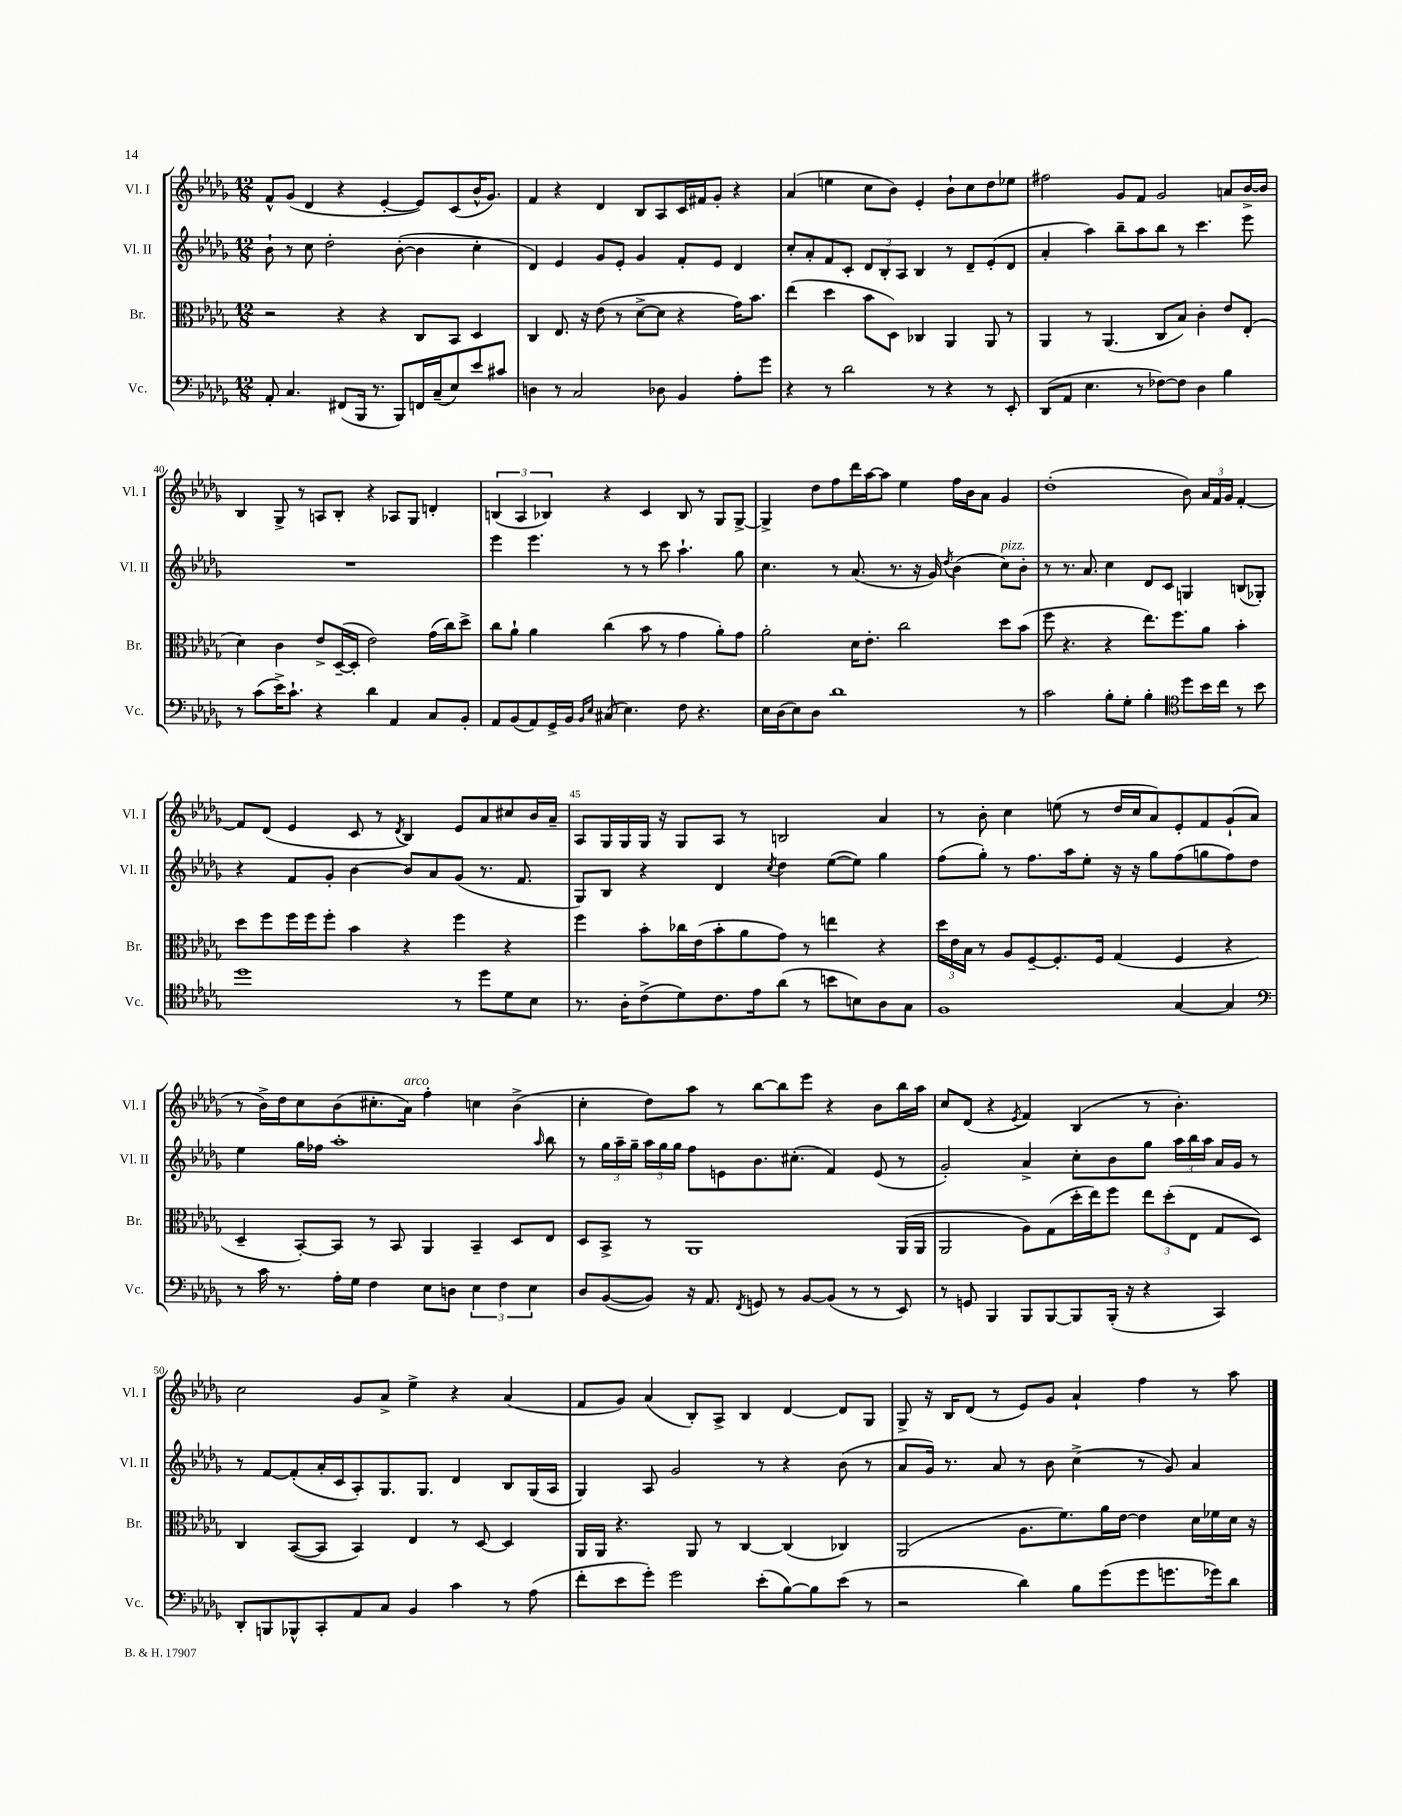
<<
\new StaffGroup <<
\new Staff = "s0" \with { instrumentName = "Vl. I" shortInstrumentName = "Vl. I" } {
    \clef treble \key des \major \numericTimeSignature \time 12/8
    \autoBeamOff f'8[-^ ges'8]( des'4 r4 ees'4~-. ees'8[) c'8( bes'16-^ ges'8.]) |
    f'4 r4 des'4 bes8[ aes8 c'16 fis'16 ges'8]-. r4 |
    aes'4( e''4 c''8[ bes'8]) ees'4-. bes'8[-! c''8 des''8 ees''8] |
    fis''2 ges'8[ f'8] ges'2 a'8[ bes'16~-> bes'16] |
    bes4 ges8-> r8 a8[ bes8]-. r4 aes8[ ges8] d'4-. |
    \tuplet 3/2 { b4( aes4 bes4) } r4 c'4 bes8 r8 ges8[ ges8]~-> |
    ges4-> des''8[ f''8 des'''16 aes''16~ aes''8] ees''4 f''16[ bes'16 aes'8] ges'4 |
    des''1-.( bes'8) \tuplet 3/2 { aes'16[ f'16 ges'16] } f'4~-. |
    f'8[ des'8]( ees'4 c'8 r8 \acciaccatura { des'8 } bes4) ees'8[ aes'8 cis''8 bes'16 aes'16]-- |
    aes8[ ges16 ges16 ges16] r16 ges8[ aes8] r8 b2 aes'4 |
    r8 bes'8-. c''4 e''8( r8 des''16[ c''16 aes'8) ees'8-. f'8 ges'8-!( aes'8] |
    r8 bes'16[->) des''16 c''8 bes'8( cis''8.-. aes'16]^\markup { \italic "arco" }) f''4-. c''4 bes'4->( |
    c''4-. des''8[) aes''8] r8 bes''8[~ bes''8 ees'''8] r4 bes'8[ bes''16 aes''16] |
    c''8[ des'8]( r4 \acciaccatura { ees'8 } f'4) bes4( r8 bes'4.-.) |
    c''2 ges'8[ aes'8]-> ees''4-> r4 aes'4( |
    f'8[ ges'8]) aes'4( bes8[-.) aes8]-> bes4 des'4~ des'8[ ges8] |
    ges8-> r16 bes16[ des'8]( r8 ees'8[) ges'8] aes'4-! f''4 r8 aes''8 \bar "|." |
}
\new Staff = "s1" \with { instrumentName = "Vl. II" shortInstrumentName = "Vl. II" } {
    \clef treble \key des \major \numericTimeSignature \time 12/8
    \autoBeamOff bes'8-! r8 c''8 des''2-. bes'8~-.( bes'4 c''4-. |
    des'4) ees'4 ges'8[ ees'8]-. ges'4 f'8[-. ees'8] des'4 |
    c''8[-. aes'8-. f'8 c'8]-. \tuplet 3/2 { des'8[ bes8-. aes8] } bes4 r8 des'8[-- ees'8-.( des'8] |
    aes'4-. aes''4) bes''8[-- aes''8 bes''8] r8 c'''4. ees'''8 |
    R1. |
    ees'''4 ees'''4. r8 r8 c'''8 aes''4.-! ges''8 |
    c''4. r8 aes'8.( r8. r16 ges'16) \acciaccatura { des''8 } bes'4( c''8[^\markup { \italic "pizz." }) bes'8]-. |
    r8 r8. aes'8. c''4 des'8[ c'8] g4 b8[( ges8]-.) |
    r4 f'8[ ges'8]-. bes'4~ bes'8[ aes'8 ges'8]( r8. f'8. |
    ges8[) bes8] r4 des'4 \acciaccatura { c''8 } des''4 ees''8[~( ees''8]) ges''4 |
    f''8[( ges''8]-.) r8 f''8.[ aes''16 ees''8]-. r16 r16 ges''8[ f''8( g''8 f''8) des''8] |
    ees''4 ges''16[ fes''16] aes''1-. \grace { aes''16 } bes''8 |
    r8 \tuplet 3/2 { ges''16[ aes''16-- ges''16]-- } \tuplet 3/2 { aes''16[ ges''16 ges''16] } f''8[ e'8 bes'8. cis''8.]-.( f'4) e'8( r8 |
    ges'2-.) aes'4-> c''8[-. bes'8 ges''8] \tuplet 3/2 { aes''16[ bes''16 aes''16] } aes'16[ ges'16] r8 |
    r8 f'8[~ f'8-.( aes'16-. c'16 aes8-.) ges8. ges8.] des'4 bes8[ ges16( aes16] |
    ges4) aes8 ges'2 r8 r4 bes'8( r8 |
    aes'8[ ges'16]) r8. aes'8 r8 bes'8 c''4->( r8 ges'8) aes'4 \bar "|." |
}
\new Staff = "s2" \with { instrumentName = "Br." shortInstrumentName = "Br." } {
    \clef alto \key des \major \numericTimeSignature \time 12/8
    \autoBeamOff r2 r4 r4 c8[ bes,8] des4 |
    c4 ees8. r16 ees'8( r8 des'8[~-> des'8] r4 ges'16[) bes'8.] |
    ees''4( des''4 bes'8[ des8]) ces4 aes,4 aes,8 r8 |
    aes,4 r8 aes,4.( c8[ bes8]) c'4-. ees'8[ ees8]-.( |
    des'4) c'4 ees'8[-> des16~--( des16]-. ees'2) ges'16[( c''16) des''8]-> |
    c''8[ aes'8]-! aes'4 c''4( bes'8 r8 ges'4 aes'8[-.) ges'8] |
    aes'2-. des'16[ ees'8.]-. c''2 des''8[ bes'8]( |
    f''8 r4. r4 ees''8.[) f''8. aes'8] bes'4-. |
    des''8[ f''8 f''16 f''16 f''8]-. bes'4 r4 f''4 r4 |
    f''4 bes'8[-. ces''16 ees'16( bes'8-. aes'8 ges'8]) r8 e''4 r4 |
    \tuplet 3/2 { des''16[ ees'16 bes16] } r8 aes8[ f8~-- f8.-. f16] ges4( f4 r4 |
    des4-- bes,8[~-.) bes,8] r8 bes,8 aes,4 bes,4-- des8[ ees8] |
    des8[ bes,8]-> r8 aes,1 aes,16[( aes,16] |
    aes,2 aes8[) ges8( des''16-. ees''16) f''8] \tuplet 3/2 { ees''8[ des''8-.( ees8] } ges8[ des8]) |
    c4 bes,8[~( bes,8] bes,4) ees4 r8 des8~ des4 |
    aes,16[ aes,16] r4. aes,8 r8 c4~ c4( ces4) |
    aes,2( aes8.[ f'8.) aes'16 ees'16]~ ees'4 des'16[ fes'16 des'16] r16 \bar "|." |
}
\new Staff = "s3" \with { instrumentName = "Vc." shortInstrumentName = "Vc." } {
    \clef bass \key des \major \numericTimeSignature \time 12/8
    \autoBeamOff aes,8-. c4. fis,8[( bes,,16] r8. bes,,8[) f,16 c16--( ees8) ees'8 cis'8] |
    d4 r8 c2 des8 bes,4 aes8[-. ges'8] |
    r4 r8 des'2 r8 r4 r8 ees,8-. |
    des,8[( aes,8] ees4. r8 fes8[~) fes8] des4 bes4 |
    r8 c'8[( ees'16->) c'8.]-! r4 des'4 aes,4 c8[ bes,8]-. |
    aes,8[ bes,8( aes,8) ges,16-> bes,16] \grace { bes,16[ ees16] } cis8( ees4.) f8 r4. |
    ees16[ des16( ees8) des8] des'1 r8 |
    c'2 bes8[-. ges8]-. bes4-. \clef tenor des''8[ bes'16 c''16] r8 bes'8 |
    des''1 r8 des''8[ des'8 bes8] |
    r8. aes16[-. c'8->( des'8) c'8. ees'16 aes'8]( r8 b'8[ b8) aes8 ges8] |
    f1 ges4~ ges4 |
    \clef bass r8 c'16 r8. aes16[-. ges16] f4 ees8[ d8] \tuplet 3/2 { ees4 f4 ees4 } |
    des8[ bes,8~( bes,8]) r16 aes,8. \acciaccatura { f,8 } g,8 r8 bes,8[~ bes,8]( r8 r8 ees,8) |
    r8 g,8 bes,,4 bes,,8[ bes,,8~ bes,,8 bes,,16]-.( r16 r4 c,4) |
    des,8[-. b,,8 bes,,8-^ c,8-. aes,8 c8] bes,4 c'4 r8 aes8( |
    f'8[-. ees'8 ges'8]-.) ges'2 ees'8[-.( bes8~) bes8 ees'8]( r8 |
    r2 des'4) bes8[ ges'8( ges'8 g'8. ges'16) des'8] \bar "|." |
}
>>
>>
\layout { \context { \Score currentBarNumber = #36 \override BarNumber.break-visibility = ##(#f #t #t) barNumberVisibility = #(every-nth-bar-number-visible 5) } }
